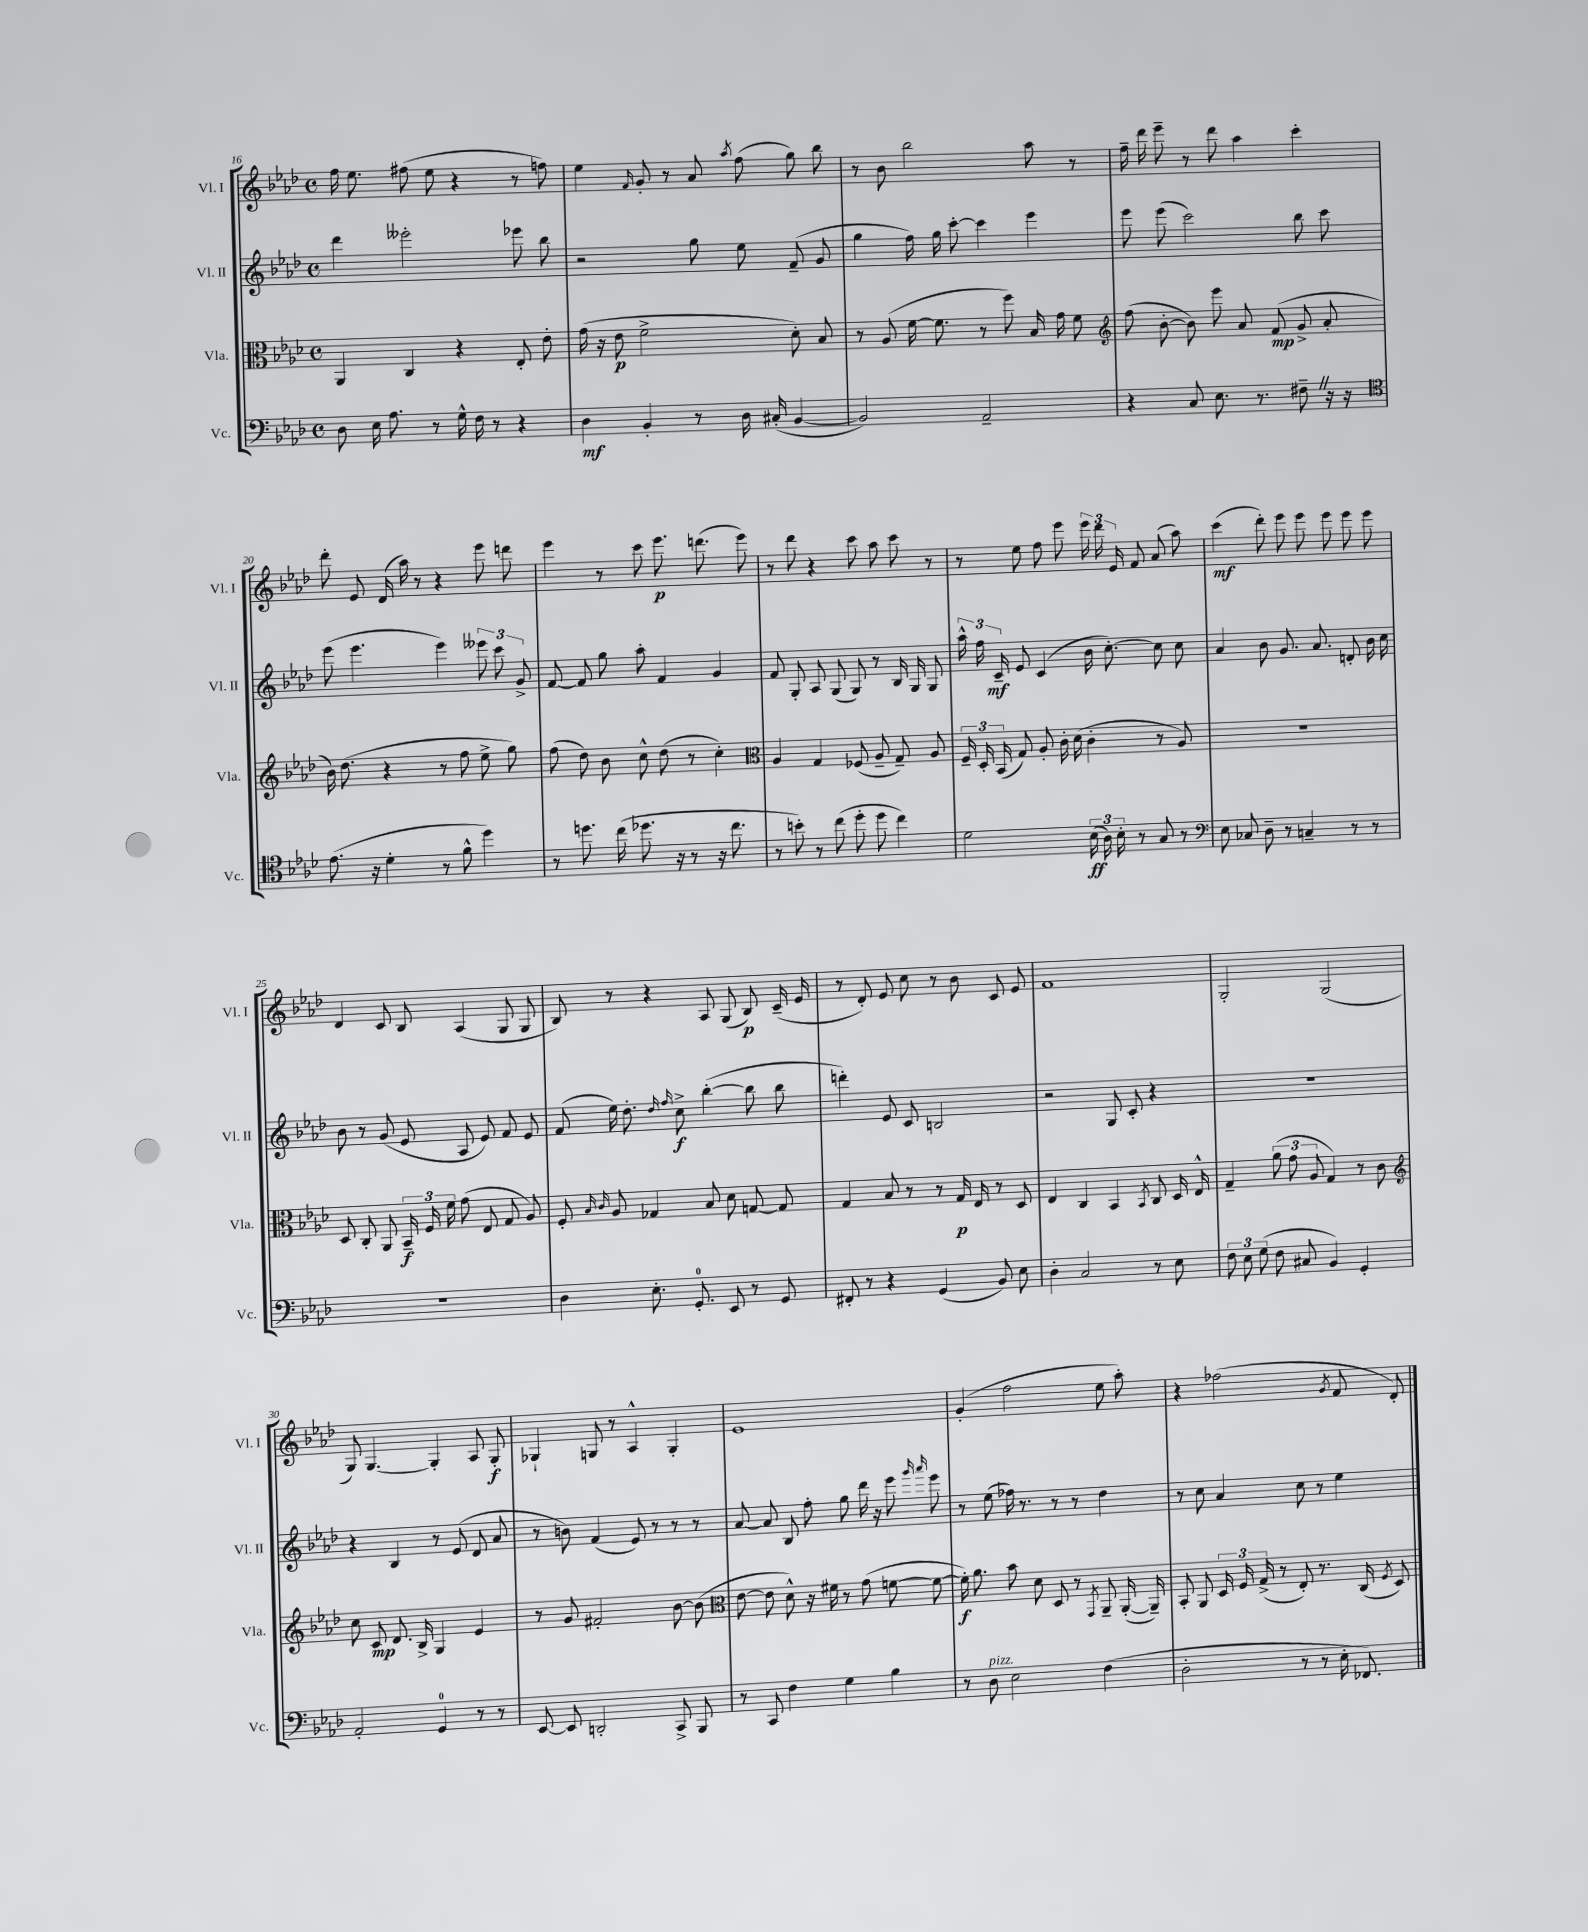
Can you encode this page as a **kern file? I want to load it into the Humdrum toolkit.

**kern	**dynam	**kern	**dynam	**kern	**dynam	**kern	**dynam
*part4	*part4	*part3	*part3	*part2	*part2	*part1	*part1
*staff4	*staff4	*staff3	*staff3	*staff2	*staff2	*staff1	*staff1
*I"Vc.	*	*I"Vla.	*	*I"Vl. II	*	*I"Vl. I	*
*I'Vc.	*	*I'Vla.	*	*I'Vl. II	*	*I'Vl. I	*
*clefF4	*	*clefC3	*	*clefG2	*	*clefG2	*
*k[b-e-a-d-]	*	*k[b-e-a-d-]	*	*k[b-e-a-d-]	*	*k[b-e-a-d-]	*
*M4/4	*	*M4/4	*	*M4/4	*	*M4/4	*
*met(c)	*	*met(c)	*	*met(c)	*	*met(c)	*
=16	=16	=16	=16	=16	=16	=16	=16
8D-\	.	4AA-/	.	4ddd-\	.	16ff\	.
.	.	.	.	.	.	8.ee-\	.
16E-\	.	.	.	.	.	.	.
8.A-\	.	.	.	.	.	.	.
.	.	4C/	.	2eee--X'\	.	(8ff#X\	.
8r	.	.	.	.	.	8ee-\	.
16G^^\	.	4r	.	.	.	4r	.
16F\	.	.	.	.	.	.	.
8r	.	.	.	.	.	.	.
4r	.	8E-'/	.	8eee-X\	.	8r	.
.	.	8e-'\	.	8bb-\	.	8ffn\)	.
=17	=17	=17	=17	=17	=17	=17	=17
4D-\	mf	(16g\	.	2r	.	4ee-\	.
.	.	16r	.	.	.	.	.
.	.	8e-\	p	.	.	.	.
.	.	.	.	.	.	16qqf/	.
4BB-'/	.	2f^\	.	.	.	8g'/	.
.	.	.	.	.	.	8r	.
8r	.	.	.	8gg\	.	8a-/	.
.	.	.	.	.	.	8qaa-/	.
16D-\	.	.	.	8ee-\	.	(8ff\	.
(16C#X'/	.	.	.	.	.	.	.
[4BB-/	.	8d-'\)	.	(8f~/	.	8gg\)	.
.	.	8B-/	.	8g/	.	8bb-\	.
=18	=18	=18	=18	=18	=18	=18	=18
2BB-/])	.	8r	.	4gg\	.	8r	.
.	.	(8A-/	.	.	.	8b-\	.
.	.	[16f\	.	16ff\)	.	2bb-\	.
.	.	8.f\]	.	16gg\	.	.	.
.	.	.	.	[8ccc'\	.	.	.
2AA-~/	.	8r	.	4ccc\]	.	.	.
.	.	8ff\)	.	.	.	.	.
.	.	16B-/	.	4eee-\	.	8aa-\	.
.	.	16g\	.	.	.	.	.
.	.	8f\	.	.	.	8r	.
=19	=19	=19	=19	=19	=19	=19	=19
*	*	*clefG2	*	*	*	*	*
4r	.	(8ff\	.	8eee-\	.	16ff~\	.
.	.	.	.	.	.	16ddd-\	.
.	.	[8b-'\	.	(8eee-\	.	8eee-~\	.
8C/	.	8b-\])	.	2ccc\)	.	8r	.
8.E-\	.	8eee-\	.	.	.	8ddd-\	.
.	.	8a-/	.	.	.	4aa-\	.
8.r	.	.	.	.	.	.	.
.	.	(8f/	mp	.	.	.	.
8F#X~Z\	.	8g^/	.	8bb-\	.	4ccc'\	.
16r	.	8a-'/	.	8ccc\	.	.	.
16r	.	.	.	.	.	.	.
!!LO:LB:g=z
=20	=20	=20	=20	=20	=20	=20	=20
*clefC4	*	*	*	*	*	*	*
(8.e-\	.	16b-\)	.	(8eee-\	.	8ddd-'\	.
.	.	(8.dd-\	.	.	.	.	.
.	.	.	.	4.eee-\	.	8e-/	.
16r	.	.	.	.	.	.	.
4d-'\	.	4r	.	.	.	(16d-/	.
.	.	.	.	.	.	16aa-\)	.
.	.	.	.	.	.	8r	.
8r	.	8r	.	4eee-\)	.	4r	.
8f^^\	.	8ff\	.	.	.	.	.
4dd-\)	.	8ee-^\	.	12eee--X\	.	8eee-\	.
.	.	.	.	12ccc\	.	.	.
.	.	8gg\)	.	.	.	8dddn\	.
.	.	.	.	12g^/	.	.	.
=21	=21	=21	=21	=21	=21	=21	=21
8r	.	(8ff\	.	[8f/	.	4eee-\	.
8.ddn\	.	8dd-\)	.	8f/]	.	.	.
.	.	8b-\	.	8gg\	.	8r	.
(16cc\	.	.	.	.	.	.	.
8.dd-X\	.	8cc^^\	.	8aa-'\	.	8ccc\	.
.	.	(8dd-\	.	4f/	.	8.eee-\	p
16r	.	.	.	.	.	.	.
8r	.	8r	.	.	.	.	.
.	.	.	.	.	.	(8.dddn\	.
16r	.	4cc'\)	.	4g/	.	.	.
8.cc\	.	.	.	.	.	.	.
.	.	.	.	.	.	8eee-\)	.
=22	=22	=22	=22	=22	=22	=22	=22
*	*	*clefC3	*	*	*	*	*
8r	.	4A-/	.	8f/	.	8r	.
8bn'\)	.	.	.	8G'/	.	8ddd-\	.
8r	.	4G/	.	8A-/	.	4r	.
(8cc\	.	.	.	(8G/	.	.	.
8dd-'\	.	(8F-X/	.	8G/)	.	8ccc\	.
8dd-\	.	8A-~/	.	8r	.	8aa-\	.
4cc\)	.	8G~/)	.	16B-/	.	8ccc\	.
.	.	.	.	16G/	.	.	.
.	.	8A-/	.	8G/	.	8r	.
=23	=23	=23	=23	=23	=23	=23	=23
2d-\	.	24F~/	.	24aa-^^\	.	8r	.
.	.	24D-'/	.	24ff\	.	.	.
.	.	(24BB-/	.	24c~/	mf	.	.
.	.	8G/)	.	8e-/	.	8ee-\	.
.	.	8A-'/	.	(4c/	.	8ff\	.
.	.	16c'\	.	.	.	8eee-\	.
.	.	(16d-\	.	.	.	.	.
(24B-\	ff	4c'\	.	16b-\	.	24eee-\	.
24A-\)	.	.	.	.	.	24ddd-\	.
.	.	.	.	[8.cc'\)	.	.	.
24B-'\	.	.	.	.	.	24e-/	.
8r	.	.	.	.	.	8f/	.
8G/	.	8r	.	8cc\]	.	(8a-/	.
8r	.	8A-/)	.	8cc\	.	8aa-\)	.
=24	=24	=24	=24	=24	=24	=24	=24
*clefF4	*	*	*	*	*	*	*
8E-\	.	1r	.	4a-/	.	(4ccc\	mf
8C-X/	.	.	.	.	.	.	.
8D-~\	.	.	.	8b-\	.	8ddd-'\)	.
8r	.	.	.	8.g/	.	8eee-\	.
4Cn~/	.	.	.	.	.	8eee-\	.
.	.	.	.	8.a-/	.	.	.
.	.	.	.	.	.	8eee-\	.
8r	.	.	.	8dn'/	.	8eee-\	.
8r	.	.	.	16b-\	.	8eee-\	.
.	.	.	.	16cc\	.	.	.
!!LO:LB:g=z
=25	=25	=25	=25	=25	=25	=25	=25
1r	.	8D-/	.	8b-\	.	4d-/	.
.	.	8C'/	.	8r	.	.	.
.	.	8AA-/	.	(8g/	.	8c/	.
.	.	24BB-~/	f	8e-/	.	8B-/	.
.	.	24F/	.	.	.	.	.
.	.	24f\	.	.	.	.	.
.	.	(8g\	.	8A-/	.	(4A-/	.
.	.	8E-/	.	8e-/)	.	.	.
.	.	8G/	.	8f/	.	8G/	.
.	.	8A-/)	.	8e-/	.	8G/	.
=26	=26	=26	=26	=26	=26	=26	=26
4D-\	.	8F'/	.	(8f/	.	8B-/)	.
.	.	16qqB-/	.	.	.	.	.
.	.	16qqc/	.	.	.	.	.
.	.	8A-/	.	16ee-\)	.	8r	.
.	.	.	.	8.dd-'\	.	.	.
8.E-'\	.	4G-X/	.	.	.	4r	.
.	.	.	.	16qqdd-/	.	.	.
.	.	.	.	16qqff/	.	.	.
.	.	.	.	8cc^\	f	.	.
8.GG'/	.	.	.	.	.	.	.
.	.	8B-/	.	([4bb-'\	.	8A-/	.
8EE-/	.	8d-\	.	.	.	(8G/	.
8r	.	[8Gn/	.	8bb-\]	.	8B-/)	p
8GG/	.	8G/]	.	8bb-\	.	(16c~/	.
.	.	.	.	.	.	16e-/	.
=27	=27	=27	=27	=27	=27	=27	=27
8FF#X'/	.	4G/	.	4dddn'\)	.	8r	.
8r	.	.	.	.	.	8d-'/)	.
4r	.	8B-/	.	8e-/	.	8e-/	.
.	.	8r	.	8c/	.	8cc\	.
(4GG/	.	8r	.	2Bn/	.	8r	.
.	.	16G/	p	.	.	8b-\	.
.	.	16E-/	.	.	.	.	.
8BB-/)	.	8r	.	.	.	8c/	.
8E-\	.	8D-/	.	.	.	8e-/	.
=28	=28	=28	=28	=28	=28	=28	=28
4D-'\	.	4E-/	.	2r	.	1f	.
2C/	.	4C/	.	.	.	.	.
.	.	4BB-/	.	8G/	.	.	.
.	.	.	.	8c'/	.	.	.
.	.	8qBB-/	.	.	.	.	.
8r	.	8C/	.	4r	.	.	.
8E-\	.	16D-/	.	.	.	.	.
.	.	16E-^^/	.	.	.	.	.
=29	=29	=29	=29	=29	=29	=29	=29
12F\	.	4G~/	.	1r	.	2G'/	.
12E-\	.	.	.	.	.	.	.
(12G\	.	.	.	.	.	.	.
8F\	.	(12a-\	.	.	.	.	.
.	.	12g\	.	.	.	.	.
8C#X/	.	.	.	.	.	.	.
.	.	12A-/	.	.	.	.	.
4BB-/)	.	4G/)	.	.	.	(2G/	.
4GG'/	.	8r	.	.	.	.	.
.	.	8c\	.	.	.	.	.
!!LO:LB:g=z
=30	=30	=30	=30	=30	=30	=30	=30
*	*	*clefG2	*	*	*	*	*
2AA-'/	.	8cc\	.	4r	.	8G/)	.
.	.	8c/	mp	.	.	[4.G/	.
.	.	8.d-/	.	4B-/	.	.	.
.	.	16B-^/	.	.	.	.	.
4GG/	.	4G/	.	8r	.	4G'/]	.
.	.	.	.	(8e-/	.	.	.
8r	.	4e-/	.	8d-/	.	8A-/	.
8r	.	.	.	8a-/	.	8G'/	f
=31	=31	=31	=31	=31	=31	=31	=31
[8EE-/	.	8r	.	8r	.	4G-X`/	.
8EE-/]	.	8g/	.	8bn\)	.	.	.
2DDn'/	.	2f#X'/	.	(4f/	.	8Gn/	.
.	.	.	.	.	.	8r	.
.	.	.	.	8e-/)	.	4A-^^/	.
.	.	.	.	8r	.	.	.
8CC^/	.	[8b-\	.	8r	.	4G'/	.
8BBB-/	.	(8b-\]	.	8r	.	.	.
=32	=32	=32	=32	=32	=32	=32	=32
*	*	*clefC3	*	*	*	*	*
8r	.	[8e-\	.	[8a-/	.	1e-	.
8CC/	.	8e-\]	.	8a-/]	.	.	.
4F\	.	8d-^^\)	.	8B-/	.	.	.
.	.	16r	.	8ff'\	.	.	.
.	.	16f#X\	.	.	.	.	.
4G\	.	8r	.	8gg\	.	.	.
.	.	(8g\	.	16ddd-\	.	.	.
.	.	.	.	16r	.	.	.
4B-\	.	[8fn\	.	8eee-\	.	.	.
.	.	.	.	16qqggg/	.	.	.
.	.	.	.	16qqaaa-/	.	.	.
.	.	8f\_	.	8eee-\	.	.	.
=33	=33	=33	=33	=33	=33	=33	=33
8r	.	16f'\])	f	8r	.	(4g'/	.
.	.	8.a-\	.	.	.	.	.
!LO:TX:a:i:t=pizz.	!	!	!	!	!	!	!
8D-\	.	.	.	(8ee-\	.	.	.
2E-\	.	8b-\	.	16ff-X\)	.	2ff\	.
.	.	.	.	8.r	.	.	.
.	.	8d-\	.	.	.	.	.
.	.	8D-/	.	8r	.	.	.
.	.	8r	.	8r	.	.	.
.	.	8qGG/	.	.	.	.	.
(4F\	.	8AA-~/	.	4dd-\	.	8ee-\	.
.	.	([16AA-'/	.	.	.	8aa-'\)	.
.	.	16AA-~/])	.	.	.	.	.
=34	=34	=34	=34	=34	=34	=34	=34
2D-'\	.	8BB-'/	.	8r	.	4r	.
.	.	8AA-/	.	8cc\	.	.	.
.	.	24D-/	.	4a-/	.	(2ff-X\	.
.	.	24F/	.	.	.	.	.
.	.	(24G^/	.	.	.	.	.
.	.	8r	.	.	.	.	.
8r	.	8E-'/)	.	8cc\	.	.	.
8r	.	8.r	.	8r	.	.	.
.	.	.	.	.	.	8qg/	.
16E-'\	.	.	.	4ee-\	.	8f/	.
8.FF-X/)	.	(16C/	.	.	.	.	.
.	.	8qF/	.	.	.	.	.
.	.	8D-/)	.	.	.	8d-'/)	.
==	==	==	==	==	==	==	==
*-	*-	*-	*-	*-	*-	*-	*-
